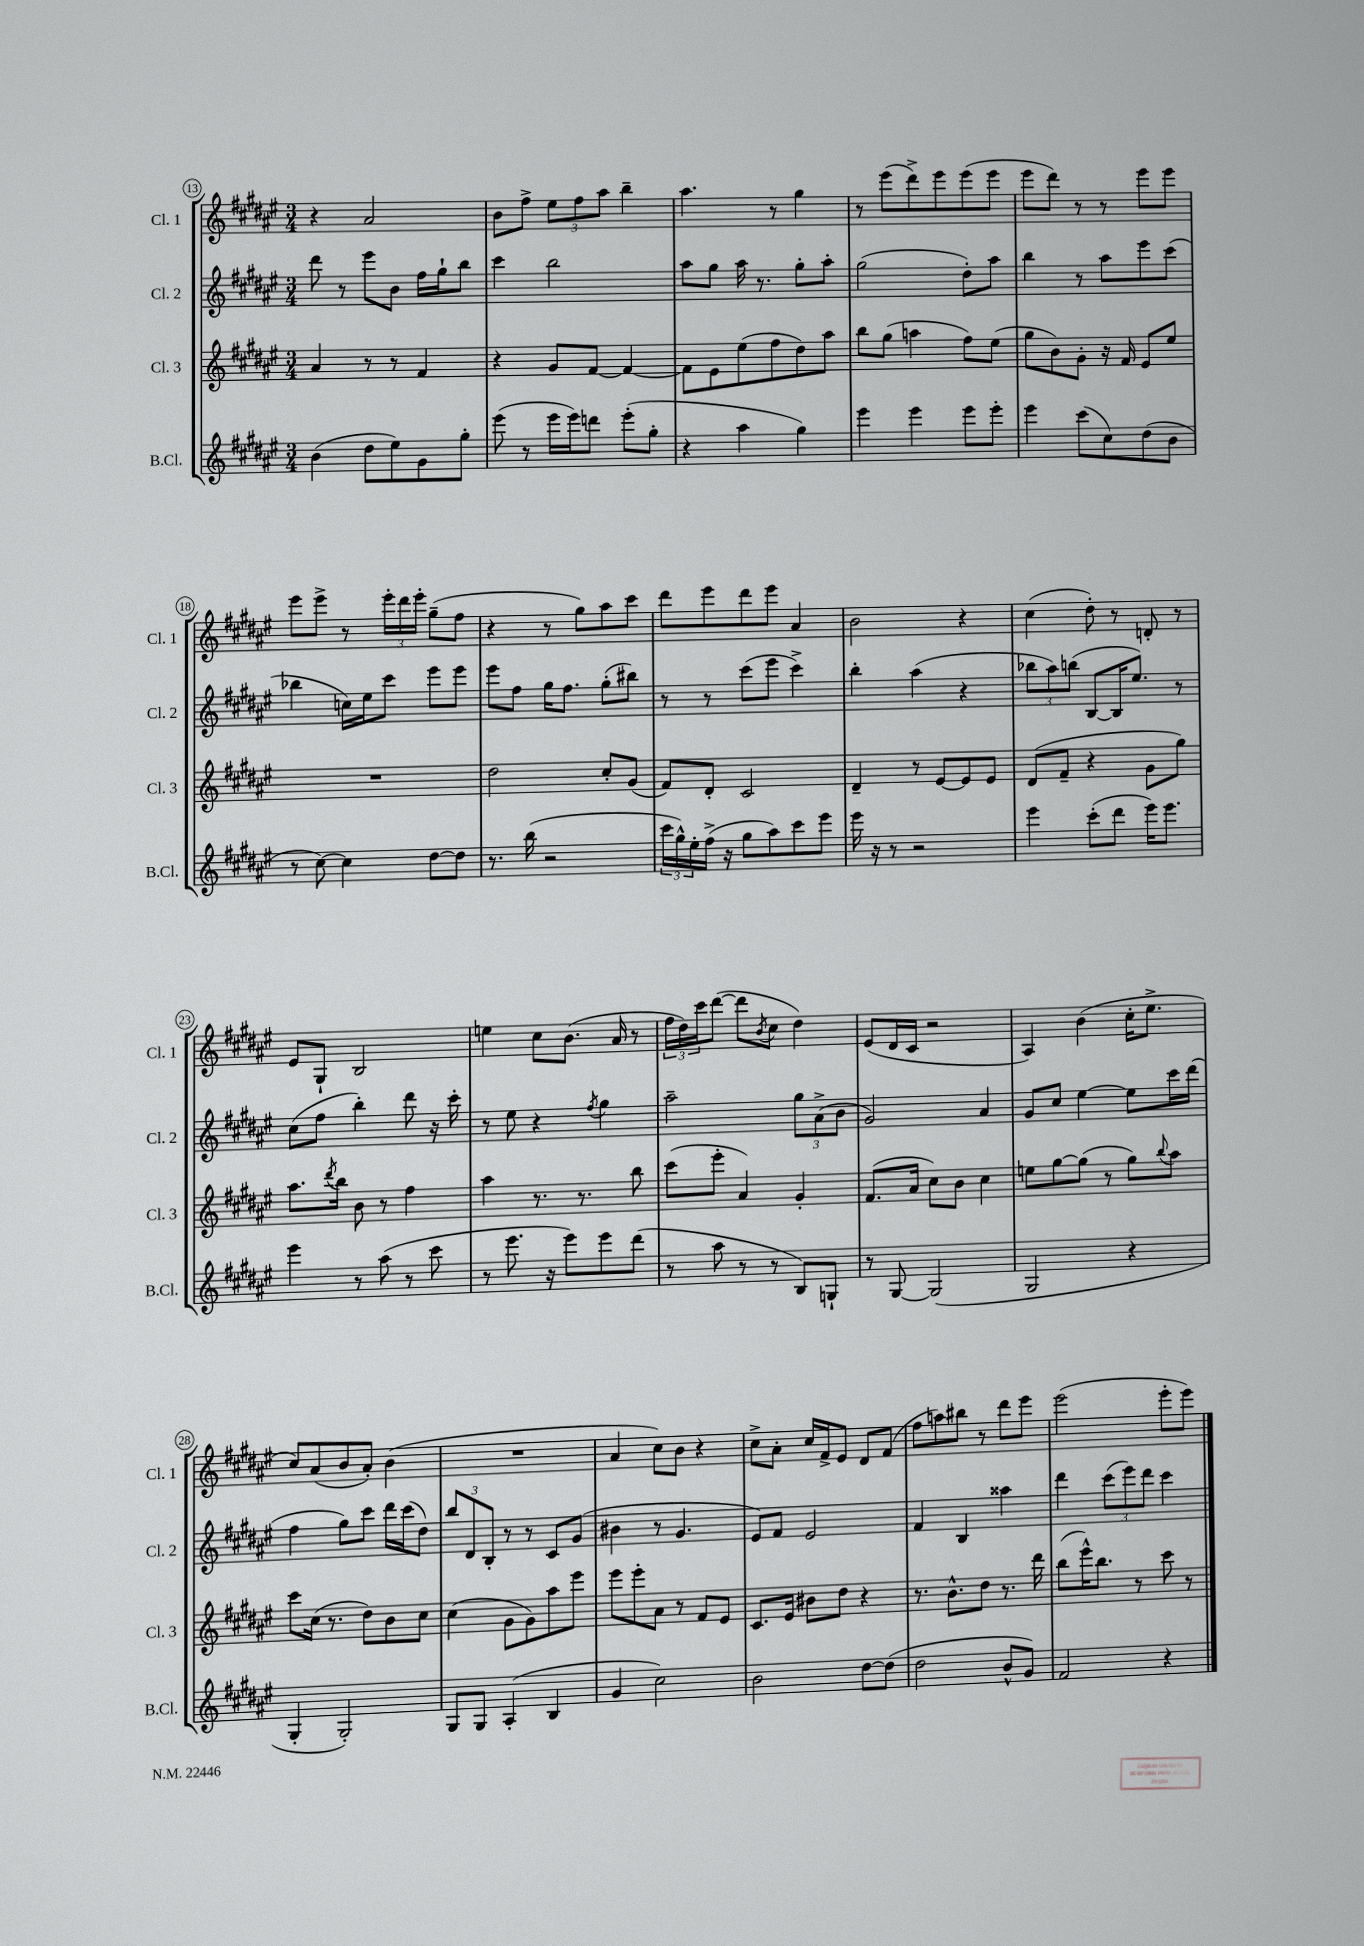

**kern	**kern	**kern	**kern
*part4	*part3	*part2	*part1
*staff4	*staff3	*staff2	*staff1
*I"B.Cl.	*I"Cl. 3	*I"Cl. 2	*I"Cl. 1
*I'B.Cl.	*I'Cl. 3	*I'Cl. 2	*I'Cl. 1
*clefG2	*clefG2	*clefG2	*clefG2
*k[f#c#g#d#a#e#]	*k[f#c#g#d#a#e#]	*k[f#c#g#d#a#e#]	*k[f#c#g#d#a#e#]
*M3/4	*M3/4	*M3/4	*M3/4
=13	=13	=13	=13
(4b\	4a#/	8ddd#\	4r
.	.	8r	.
8dd#\L	8r	8eee#\L	2a#/
8ee#\)	8r	8b\J	.
8g#\	4f#/	16ff#\LL	.
.	.	16gg#`\J	.
8gg#'\J	.	8bb\J	.
=14	=14	=14	=14
(8eee#\	4r	4ccc#\	8b\L
8r	.	.	8ff#^\J
16eee#\LL	8g#/L	2bb\	12ee#\L
16eee#\J)	.	.	.
.	.	.	12ff#\
8dddn\J	[8f#/J	.	.
.	.	.	12aa#\J
(8eee#'\L	4f#/_	.	4bb~\
8gg#'\J	.	.	.
=15	=15	=15	=15
4r	8f#\L]	8aa#\L	4.aa#\
.	8e#\	8gg#\J	.
4aa#\	(8ee#\	16aa#\	.
.	.	8.r	.
.	8ff#\	.	8r
4gg#\)	8dd#\)	8gg#'\L	4gg#\
.	8aa#\J	8aa#'\J	.
=16	=16	=16	=16
4eee#\	8bb\L	(2gg#\	8r
.	(8gg#\J	.	(8eee#\L
4eee#\	4aan\	.	8ddd#^\)
.	.	.	8eee#\
8eee#\L	8ff#\L)	8dd#'\L)	(8eee#\
8eee#'\J	(8ee#\J	8aa#\J	8eee#\J
=17	=17	=17	=17
4eee#\	8gg#\L	4bb\	8eee#\L
.	8b\)	.	8ddd#\J)
(8ccc#\L	8g#'\J	8r	8r
8cc#\)	16r	8aa#\L	8r
.	16f#/	.	.
(8dd#\	8e#/L	8eee#\	8eee#\L
8b\J	8ee#/J	(8ccc#\J	8eee#\J
!!LO:LB:g=z
=18	=18	=18	=18
8r	2.r	4bb-X\	8eee#\L
[8cc#\)	.	.	8eee#^\J
4cc#\]	.	16ccn\LL)	8r
.	.	16ee#\J	.
.	.	8ccc#\J	24eee#'\LL
.	.	.	24ddd#\
.	.	.	24eee#'\JJ
[8dd#\L	.	8eee#\L	(8gg#~\L
8dd#\J]	.	8eee#\J	8ff#\J
=19	=19	=19	=19
8.r	2dd#\	8eee#\L	4r
.	.	8ff#\J	.
(16bb\	.	.	.
2r	.	16gg#\KL	8r
.	.	8.ff#\J	.
.	.	.	8gg#\L)
.	8cc#'/L	(8gg#'\L	8aa#\
.	(8g#/J	8bb#X\J)	8ccc#\J
=20	=20	=20	=20
24ccc#\LL	8f#/L)	8r	8ddd#\L
24gg#^^\)	.	.	.
24ee#'\	.	.	.
(16ff#^\JJ	8d#'/J	8r	8eee#\
16r	.	.	.
8gg#\L	2c#/	(8ccc#\L	8ddd#\
8aa#\)	.	8eee#\J	8eee#\J
8ccc#\	.	4ccc#^\)	4a#/
8eee#\J	.	.	.
=21	=21	=21	=21
16eee#\	4d#~/	4bb'\	2b\
16r	.	.	.
8r	.	.	.
2r	8r	(4aa#\	.
.	[8e#/L	.	.
.	8e#/]	4r	4r
.	8e#/J	.	.
=22	=22	=22	=22
4eee#\	(8d#/L	12bb-X\L	(4cc#\
.	.	12aa#\)	.
.	8f#~/J	.	.
.	.	(12bbn\J	.
(8ccc#'\L	4r	[8B/L	8dd#'\)
8ddd#\J	.	16B/K]	8r
.	.	8.ee#/J)	.
16eee#\KL)	8g#\L	.	8dn'/
8.eee#\J	.	.	.
.	8gg#\J)	8r	8r
!!LO:LB:g=z
=23	=23	=23	=23
4eee#\	8.aa#\L	(8cc#\L	8e#/L
.	.	8ff#\J	8G#`/J
.	8qddd#/	.	.
.	16bb\Jk	.	.
8r	8b\	4bb'\)	2B/
(8aa#\	8r	.	.
8r	4ff#\	8ddd#\	.
8ccc#\	.	16r	.
.	.	16ccc#'\	.
=24	=24	=24	=24
8r	4aa#\	8r	4een\
8.eee#\	.	8ee#\	.
.	8.r	4r	8cc#\L
16r	.	.	.
8eee#\L)	.	.	(8.b\J
.	8.r	.	.
.	.	8qff#/	.
8eee#\	.	4gg#\	.
.	.	.	16a#/
(8ddd#\J	8bb\	.	8r
=25	=25	=25	=25
8r	(8ccc#\L	2aa#~\	24ff#\LL
.	.	.	24dd#\)
.	.	.	24ccc#\J
8aa#\	8eee#'\J	.	([8ddd#\J
8r	4a#/)	.	8ddd#\L]
.	.	.	8qb/
8r	.	.	8cc#\J
8B/L)	4g#'/	12gg#\L	4dd#\)
.	.	(12a#^\	.
8Gn`/J	.	.	.
.	.	12b\J	.
=26	=26	=26	=26
8r	(8.f#/L	2g#/)	(8e#/L
[8G#/	.	.	16d#/L
.	16a#/Jk	.	16c#/JJ
(2G#/]	8cc#\L)	.	2r
.	8b\J	.	.
.	4cc#\	4a#/	.
=27	=27	=27	=27
2G#/	8een\L	8g#/L	4A#/)
.	[8gg#\	8cc#/J	.
.	(8gg#\J]	[4ee#\	(4b\
.	8r	.	.
4r	8gg#\L)	8ee#\L]	16cc#'\KL
.	.	.	8.ee#^\J
.	8qqbb/	.	.
.	8aa#\J	16ccc#\L	.
.	.	(16ddd#\JJ	.
!!LO:LB:g=z
=28	=28	=28	=28
4G#'/	8ccc#\L	4ff#\	8cc#/L)
.	(16cc#\Jk	.	(8a#/
.	8.r	.	.
2G#'/)	.	8gg#\L)	8b/
.	8dd#\L)	8ccc#\J	8a#'/J)
.	8b\	16ddd#\LL	(4b\
.	.	(16ccc#\J	.
.	8cc#\J	8dd#\J)	.
=29	=29	=29	=29
8G#/L	(4cc#\	12bb/L	2.r
.	.	12d#/	.
8G#/J	.	.	.
.	.	12B'/J	.
(4A#'/	8g#\L	8r	.
.	8g#\)	8r	.
4B/	8aa#\	8c#/L	.
.	8eee#\J	(8g#/J	.
=30	=30	=30	=30
4g#/	8eee#\L	4b#X\	4a#/
.	8eee#'\	.	.
2cc#\)	8a#\J	8r	8cc#\L)
.	8r	4.g#/	8b\J
.	8f#/L	.	4r
.	8e#/J	.	.
=31	=31	=31	=31
2b\	8.c#/L	8e#/L)	8cc#^\L
.	.	8f#/J	8a#'\J
.	16e#/Jk	.	.
.	8b#X\L	2e#/	16cc#/LL
.	.	.	16f#^/J
.	8dd#\J	.	8e#/J
[8dd#\L	4r	.	8d#/L
(8dd#\J]	.	.	(8f#/J
=32	=32	=32	=32
2dd#\	8.r	4f#/	8ff#\L
.	.	.	8aan\)
.	8.b^^\L	.	.
.	.	4B/	8bb#X\J
.	8dd#\J	.	8r
8b^^/L	8.r	4aa##X\	8ddd#\L
8g#/J)	.	.	8eee#\J
.	16ddd#\	.	.
=33	=33	=33	=33
2f#/	(8bb\L	4ddd#\	(2eee#\
.	16eee#^^\K)	.	.
.	8.bb\J	.	.
.	.	(12ccc#\L	.
.	.	12eee#\)	.
.	8r	.	.
.	.	12ddd#\J	.
4r	8ccc#\	4ccc#\	8eee#'\L
.	8r	.	8eee#\J)
==	==	==	==
*-	*-	*-	*-
